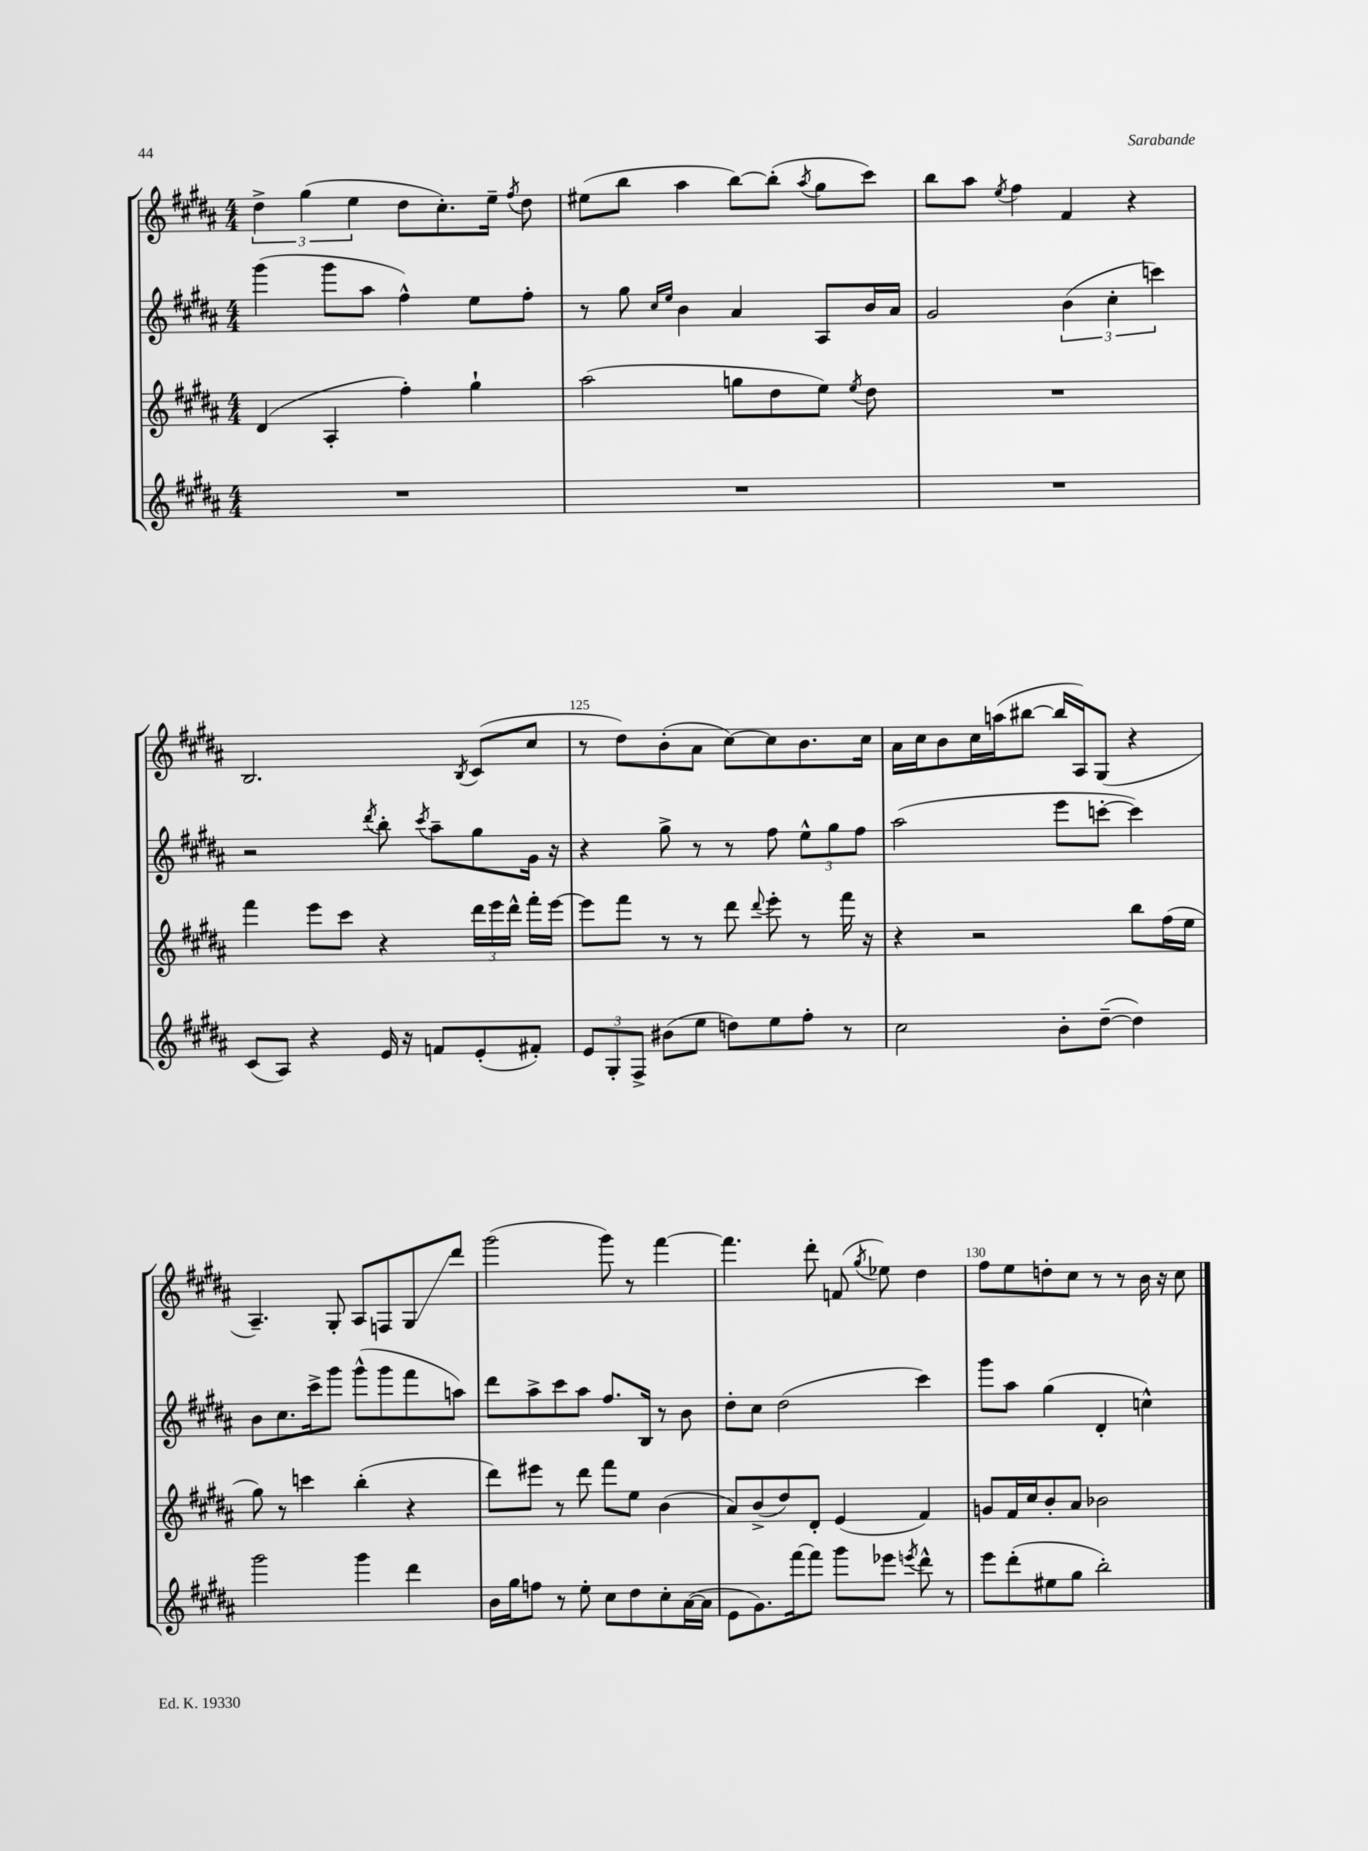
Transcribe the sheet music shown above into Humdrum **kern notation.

**kern	**kern	**kern	**kern
*staff4	*staff3	*staff2	*staff1
*clefG2	*clefG2	*clefG2	*clefG2
*k[f#c#g#d#a#]	*k[f#c#g#d#a#]	*k[f#c#g#d#a#]	*k[f#c#g#d#a#]
*M4/4	*M4/4	*M4/4	*M4/4
1r	(4d#	(4ggg#	6dd#^
.	.	.	(6gg#
.	4A#'	8ggg#	.
.	.	.	6ee
.	.	8aa#	.
.	4ff#')	4ff#^^)	8dd#
.	.	.	8.cc#')
.	4gg#`	8ee	.
.	.	.	16ee~
.	.	.	8qff#
.	.	8ff#'	8dd#
=	=	=	=
1r	(2aa#	8r	(8ee#
.	.	8gg#	8bb
.	.	16qqcc#	.
.	.	16qqee	.
.	.	4b	4aa#
.	8gg	4a#	[8bb)
.	8dd#	.	(8bb']
.	.	.	8qaa#
.	8ee)	8A#	8gg#
.	8qee	.	.
.	8dd#	16b	8ccc#)
.	.	16a#	.
=	=	=	=
1r	1r	2g#	8bb
.	.	.	8aa#
.	.	.	8qee
.	.	.	4ff#
.	.	(6b	4f#
.	.	6cc#'	.
.	.	.	4r
.	.	6ccc)	.
=	=	=	=
(8c#	4fff#	2r	2.B
8A#)	.	.	.
4r	8eee	.	.
.	8ccc#	.	.
.	.	8qddd#	.
16e	4r	8bb'	.
16r	.	.	.
.	.	8qccc#	.
8f	.	8aa#~	.
.	.	.	8qB
(8e'	24ddd#	8gg#	(8c#
.	24eee	.	.
.	24ddd#^^	.	.
8f#')	16fff#'	16g#	8cc#
.	[16eee	16r	.
=	=	=	=
12e	8eee]	4r	8r
12G#'	.	.	.
.	8fff#	.	8dd#)
12F#^	.	.	.
(8b#	8r	8gg#^	(8b'
8ee	8r	8r	8a#
8dd)	8ddd#	8r	[8cc#)
.	8qqddd#	.	.
8ee	8eee'	8ff#	8cc#]
8ff#'	8r	12ee^^	8.b
.	.	12gg#	.
8r	16fff#	.	.
.	.	12ff#	.
.	16r	.	16cc#
=	=	=	=
2cc#	4r	(2aa#	16a#
.	.	.	16cc#
.	.	.	8b
.	2r	.	16cc#
.	.	.	(16aa
.	.	.	[8bb#
8b'	.	8eee	16bb#]
.	.	.	16A#)
([8dd#~	.	[8ccc'	(8G#
4dd#])	8bb	4ccc])	4r
.	(16ff#	.	.
.	16ee	.	.
=	=	=	=
2ggg#	8gg#)	8b	4.A#~)
.	8r	8.cc#	.
.	4ccc	.	.
.	.	16ccc#^	.
.	.	8ggg#	8G#'
4ggg#	(4bb'	(8ggg#^^	8A#
.	.	8ggg#	8F
4ddd#	4r	8fff#	8G#
.	.	8aa)	8ddd#
=	=	=	=
16b	8ddd#)	8ddd#	(2ggg#
16gg#	.	.	.
8ff	8eee#	8aa#^	.
8r	8r	8ccc#	.
8ee'	8ddd#	8aa#	.
8cc#	8fff#	8.ff#	8ggg#)
8dd#	8ee	.	8r
.	.	16B	.
8cc#'	(4b	8r	[4fff#
([16a#	.	8b	.
16a#]	.	.	.
=	=	=	=
8e	8a#)	8dd#'	4.fff#]
8.g#)	(8b^	8cc#	.
.	8dd#)	(2dd#	.
[16fff#	.	.	.
8fff#]	8d#'	.	8ddd#'
8ggg#	(4e	.	(8f
.	.	.	8qgg#
8eee-	.	.	8ee-)
8qeee	.	.	.
8ddd#^^	4f#)	4ccc#)	4dd#
8r	.	.	.
=	=	=	=
8eee	8g	8ggg#	8ff#
(8ddd#'	16f#	8aa#	8ee
.	16cc#	.	.
8ee#	8b'	(4gg#	8dd'
8gg#	8a#	.	8cc#
2bb')	2b-	4d#'	8r
.	.	.	8r
.	.	4cc^^)	16b
.	.	.	16r
.	.	.	8cc#
==	==	==	==
*-	*-	*-	*-
